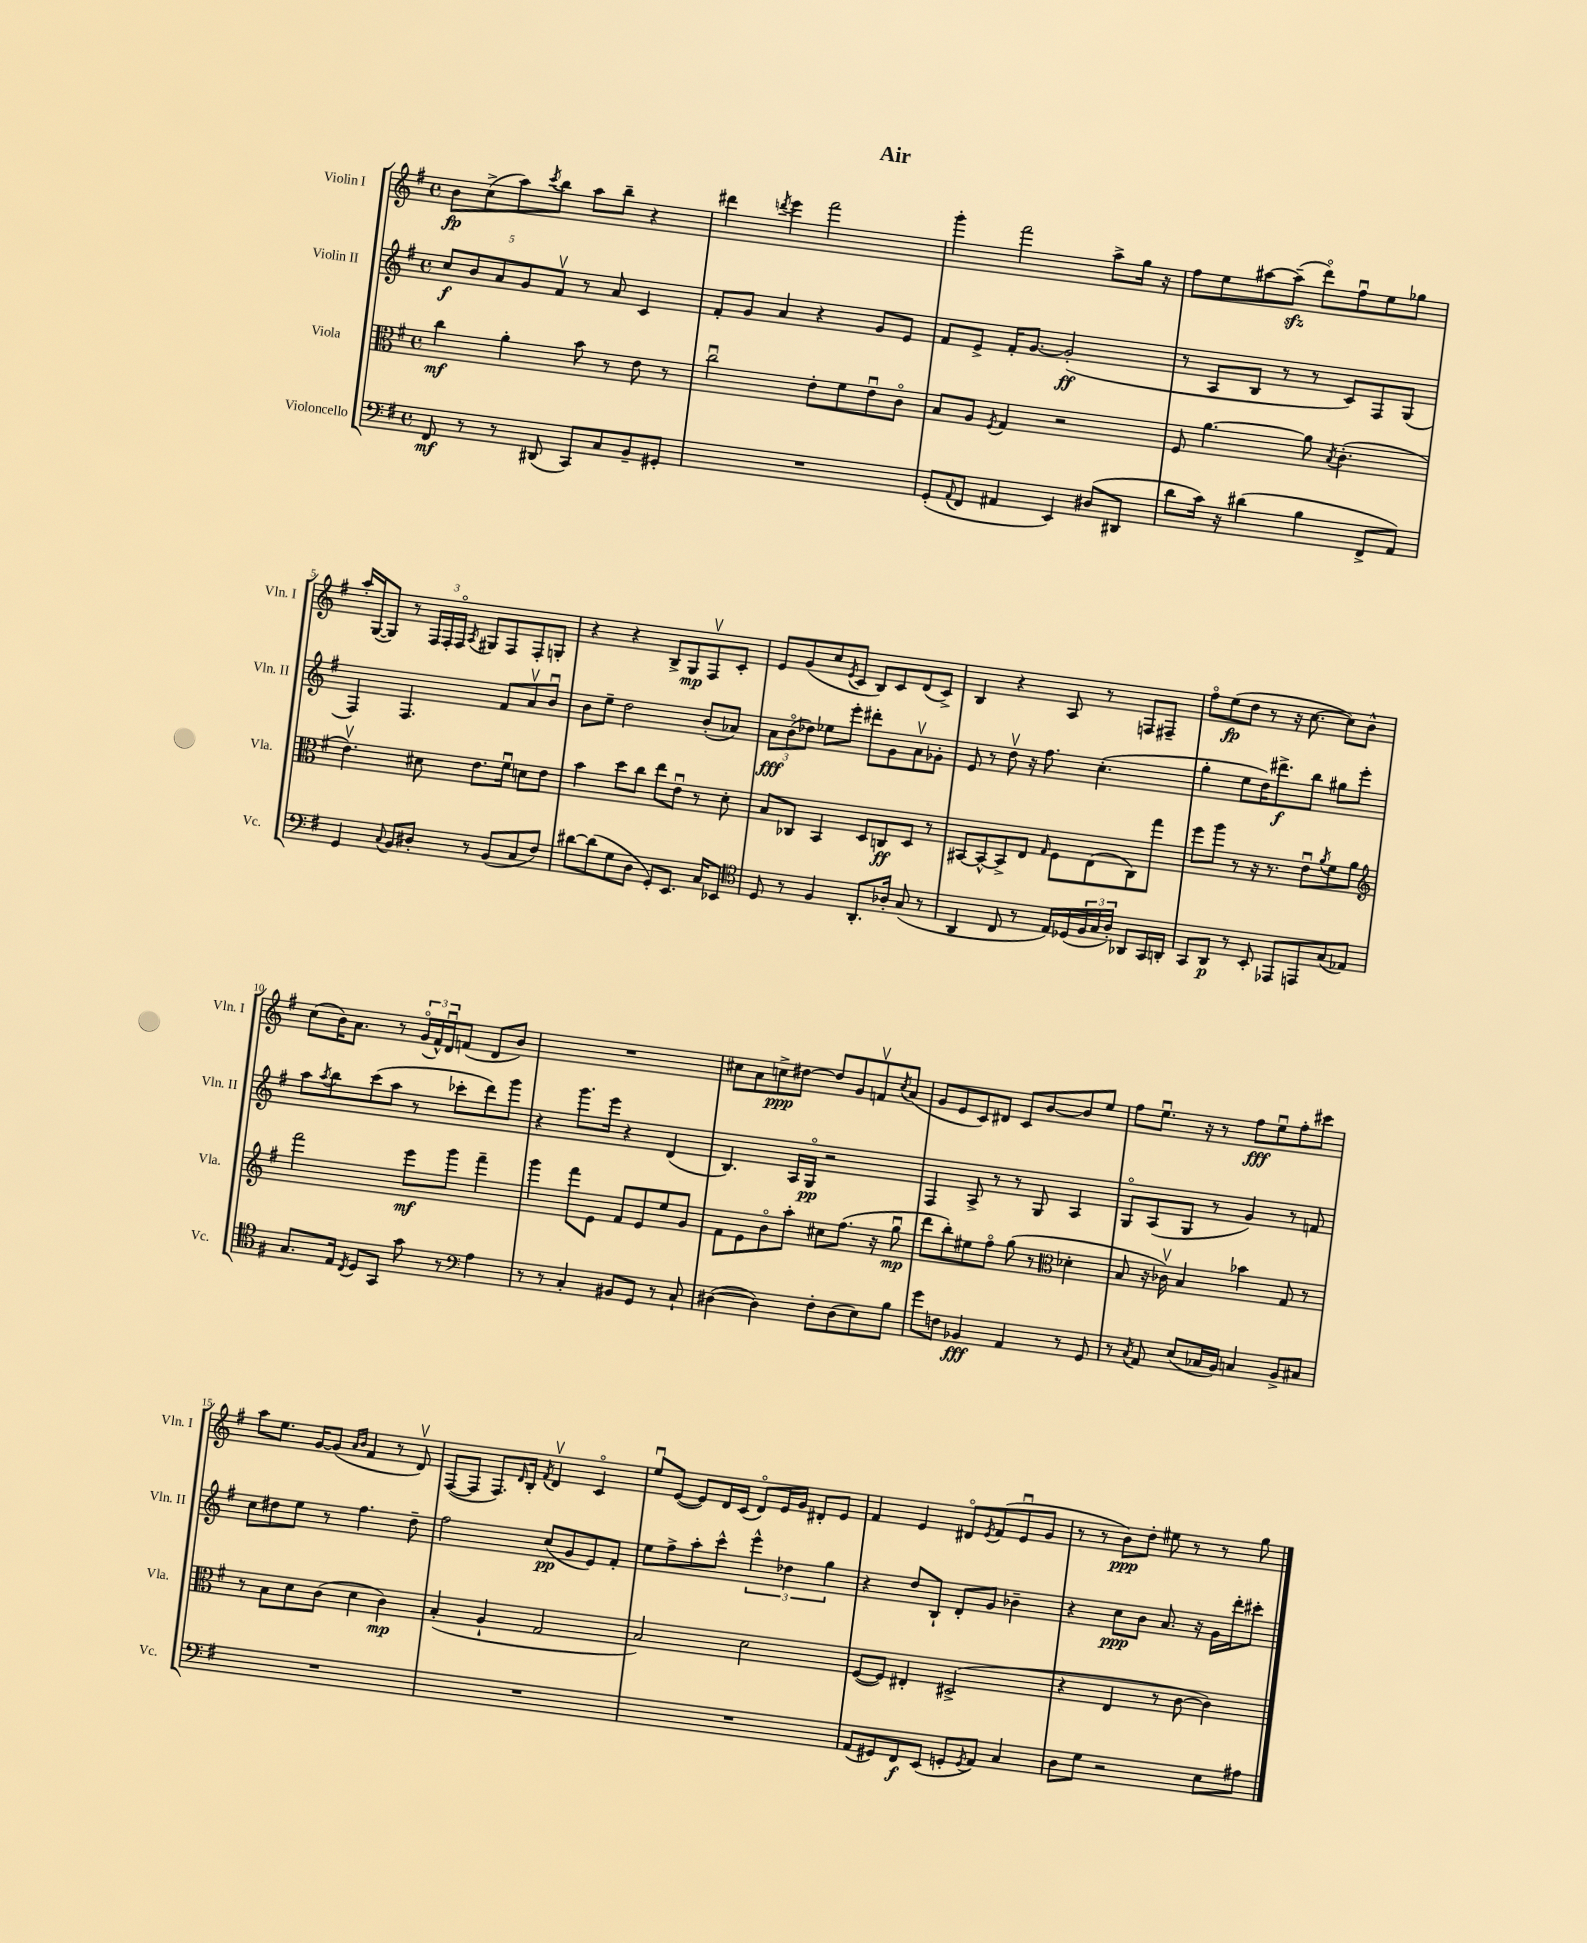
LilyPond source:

\header { title = "Air" }
<<
\new StaffGroup <<
\new Staff = "s0" \with { instrumentName = "Violin I" shortInstrumentName = "Vln. I" } {
    \clef treble \key g \major \defaultTimeSignature \time 4/4
    b'8\fp c''8->( a''8) \acciaccatura { c'''8 } b''8 a''8 b''8-- r4 |
    dis'''4 \acciaccatura { d'''8 } e'''4 fis'''2 |
    g'''4-. fis'''2 a''8-> g''16 r16 |
    fis''8 e''8 ais''8~ ais''8--\sfz( d'''8\flageolet) fis''8\downbow e''8 ges''8 |
    a''16-. g16~( g8) r8 \tuplet 3/2 { fis16 fis16-. fis16\flageolet } \acciaccatura { a8 } gis8 fis8 fis8-. g8-. |
    r4 r4 b8-> g8\mp fis8\upbow c'8-. |
    e'8 g'8( c''8 \acciaccatura { e'8 } c'8 b8) c'8 d'8( c'8->) |
    b4 r4 a8 r8 f8 fis8-- |
    fis''8\flageolet e''8\fp( d''8 r8 r16 c''8.~ c''8) b'8-^ |
    c''8( b'16) a'8. r8 \tuplet 3/2 { g'16\flageolet( fis'16-^) d'16\downbow } f'8( d'8 b'8) |
    R1 |
    cis''8 a'8 c''8->\ppp dis''8~ dis''8 g'8 f'8\upbow \acciaccatura { c''8 } a'8( |
    g'8 e'8 c'8) dis'8 c'8 b'8~ b'8 e''8 |
    fis''8 e''8.\downbow r16 r8 fis''8\fff e''8\downbow fis''8-. cis'''8 |
    a''8 e''8. g'16~ g'8( \grace { a'16 b'16 } fis'4 r8 d'8\upbow) |
    fis8~( fis8 fis8.) \grace { d'16 } b16-. \acciaccatura { fis'8 } d'4\upbow c'4\flageolet |
    e''8\downbow e'8~( e'8) d'16 c'16( d'8\flageolet) e'16 g'16 dis'8-. e'8 |
    fis'4 e'4 dis'8\flageolet \acciaccatura { e'8 } fis'8( e'8\downbow g'8 |
    r8 r8 b'8\ppp) d''8-. eis''8 r8 r8 g''8 \bar "|." |
}
\new Staff = "s1" \with { instrumentName = "Violin II" shortInstrumentName = "Vln. II" } {
    \clef treble \key g \major \defaultTimeSignature \time 4/4
    \tuplet 5/4 { c''8\f b'8 a'8 g'8 fis'8\upbow } r8 a'8 c'4 |
    fis'8-. g'8 a'4 r4 g'8 e'8 |
    fis'8 e'8-> fis'16-. g'8.~ g'2-.\ff( |
    r8 a8 b8 r8 r8 c'8) fis8 g8( |
    fis4) fis4. fis'8 a'8\upbow b'8\downbow |
    b'8 e''8-- d''2 b'8-.( aes'8) |
    \tuplet 3/2 { a'8\fff b'8\flageolet( des''8) } ees''8 e'''8-. dis'''8-. g'8 a'8\upbow ges'8-. |
    e'8 r8 d''8\upbow r16 fis''8. c''4.-.( |
    g''4-. e''8 d''16) dis'''8.->\f b''8 gis''8 e'''8-. |
    a''8 \acciaccatura { a''8 } b''8 c'''8( a''8 r8 ces'''8-. d'''8) g'''8 |
    r4 g'''8. e'''16 r4 d'4( |
    b4.) a16 g16\flageolet\pp r2 |
    fis4 a8-> r8 r8 g8 a4 |
    g8\flageolet a8( g8 r8 g'4) r8 f'8 |
    c''8 dis''8 e''8 r8 fis''4. dis''8-- |
    fis''2 c''8\pp( g'8 e'8) fis'8-. |
    e''8 fis''8-> a''8-. c'''8-^ \tuplet 3/2 { e'''4-^ des''4 g''4 } |
    r4 d''8 b8-! d'8-. g'8 bes'4-- |
    r4 c''8\ppp b'8 a'8. r16 g'16 d'''16-. cis'''8-. \bar "|." |
}
\new Staff = "s2" \with { instrumentName = "Viola" shortInstrumentName = "Vla." } {
    \clef alto \key g \major \defaultTimeSignature \time 4/4
    c''4\mf a'4-. b'8 r8 e'8 r8 |
    c''2\downbow e'8-. fis'8 e'8\downbow c'8\flageolet |
    b8 a8 \acciaccatura { fis8 } g4 r2 |
    fis8 a'4.~ a'8 \acciaccatura { b8 } c'4.-.( |
    e'4.\upbow) dis'8 e'8. fis'16\downbow d'8 e'8 |
    b'4 d''8 c''8 e''8 e'8\downbow r8 d'8-. |
    b8 ces8 b,4 d8 c8\ff d8 r8 |
    bis,8~ bis,8~-^ bis,8-> e8 \grace { g16 } fis8 e8( c8) g''8 |
    fis''8 a''8 r8 r16 r8. e'8\downbow \acciaccatura { a'8 } fis'8 a'8 |
    \clef treble fis'''2 e'''8\mf g'''8 fis'''4-- |
    g'''4 fis'''8 e'8 fis'8 e'8 e''8 g'8 |
    fis'8 e'8 b'8\flageolet a''8-. cis''8 fis''8.( r16 g''8\downbow\mp |
    d'''8 b''8-.) eis''8 fis''8\flageolet g''8( r8 \clef alto des'4-. |
    b8 r16 ces'16\upbow) b4 bes'4 g8 r8 |
    r8 b8 d'8 c'8( d'4 c'4\mp) |
    b4-.( a4-! g2 |
    b2) d'2 |
    fis8~( fis8) eis4-. dis2->( |
    r4 e4 r8 c'8~ c'4) \bar "|." |
}
\new Staff = "s3" \with { instrumentName = "Violoncello" shortInstrumentName = "Vc." } {
    \clef bass \key g \major \defaultTimeSignature \time 4/4
    fis,8\mf r8 r8 dis,8( c,8) c8 b,8-- gis,8-. |
    R1 |
    g,8-.( \appoggiatura { a,8 } fis,8 ais,4 e,4) dis8( dis,8 |
    d'8 c'16) r16 dis'4( b4 fis,8-> a,8) |
    g,4 \appoggiatura { c8 } b,8 dis8-. r8 b,8( c8 fis8) |
    dis'8~ dis'8( g8 d8 g,8-.) e,8. c16 ees,8 |
    \clef tenor d8 r8 fis4 a,8.-. aes16-. g8( r8 |
    a,4 c8 r8 e16) des16( \tuplet 3/2 { fis16 g16 a16-.) } aes,8 g,16 a,16-. |
    g,8 a,8\p r8 b,8-. ees,8 e,8 g8( ees8) |
    g8. e16 \acciaccatura { c8 } d8 g,8 g'8 r8 \clef bass a4 |
    r8 r8 c4-. bis,8 g,8 r8 c8-! |
    dis4~( dis4) fis8-. dis8( e8) b8 |
    g'8 f8 bes,4\fff a,4 r8 g,8 |
    r8 \acciaccatura { c8 } a,8 e8( ces16 b,16) c4 b,8-> cis8 |
    R1 |
    R1 |
    R1 |
    a,8( gis,8) fis,8\f e,8( g,8-. \acciaccatura { g,8 } a,8) c4 |
    d8 g8 r2 e8 ais8 \bar "|." |
}
>>
>>
